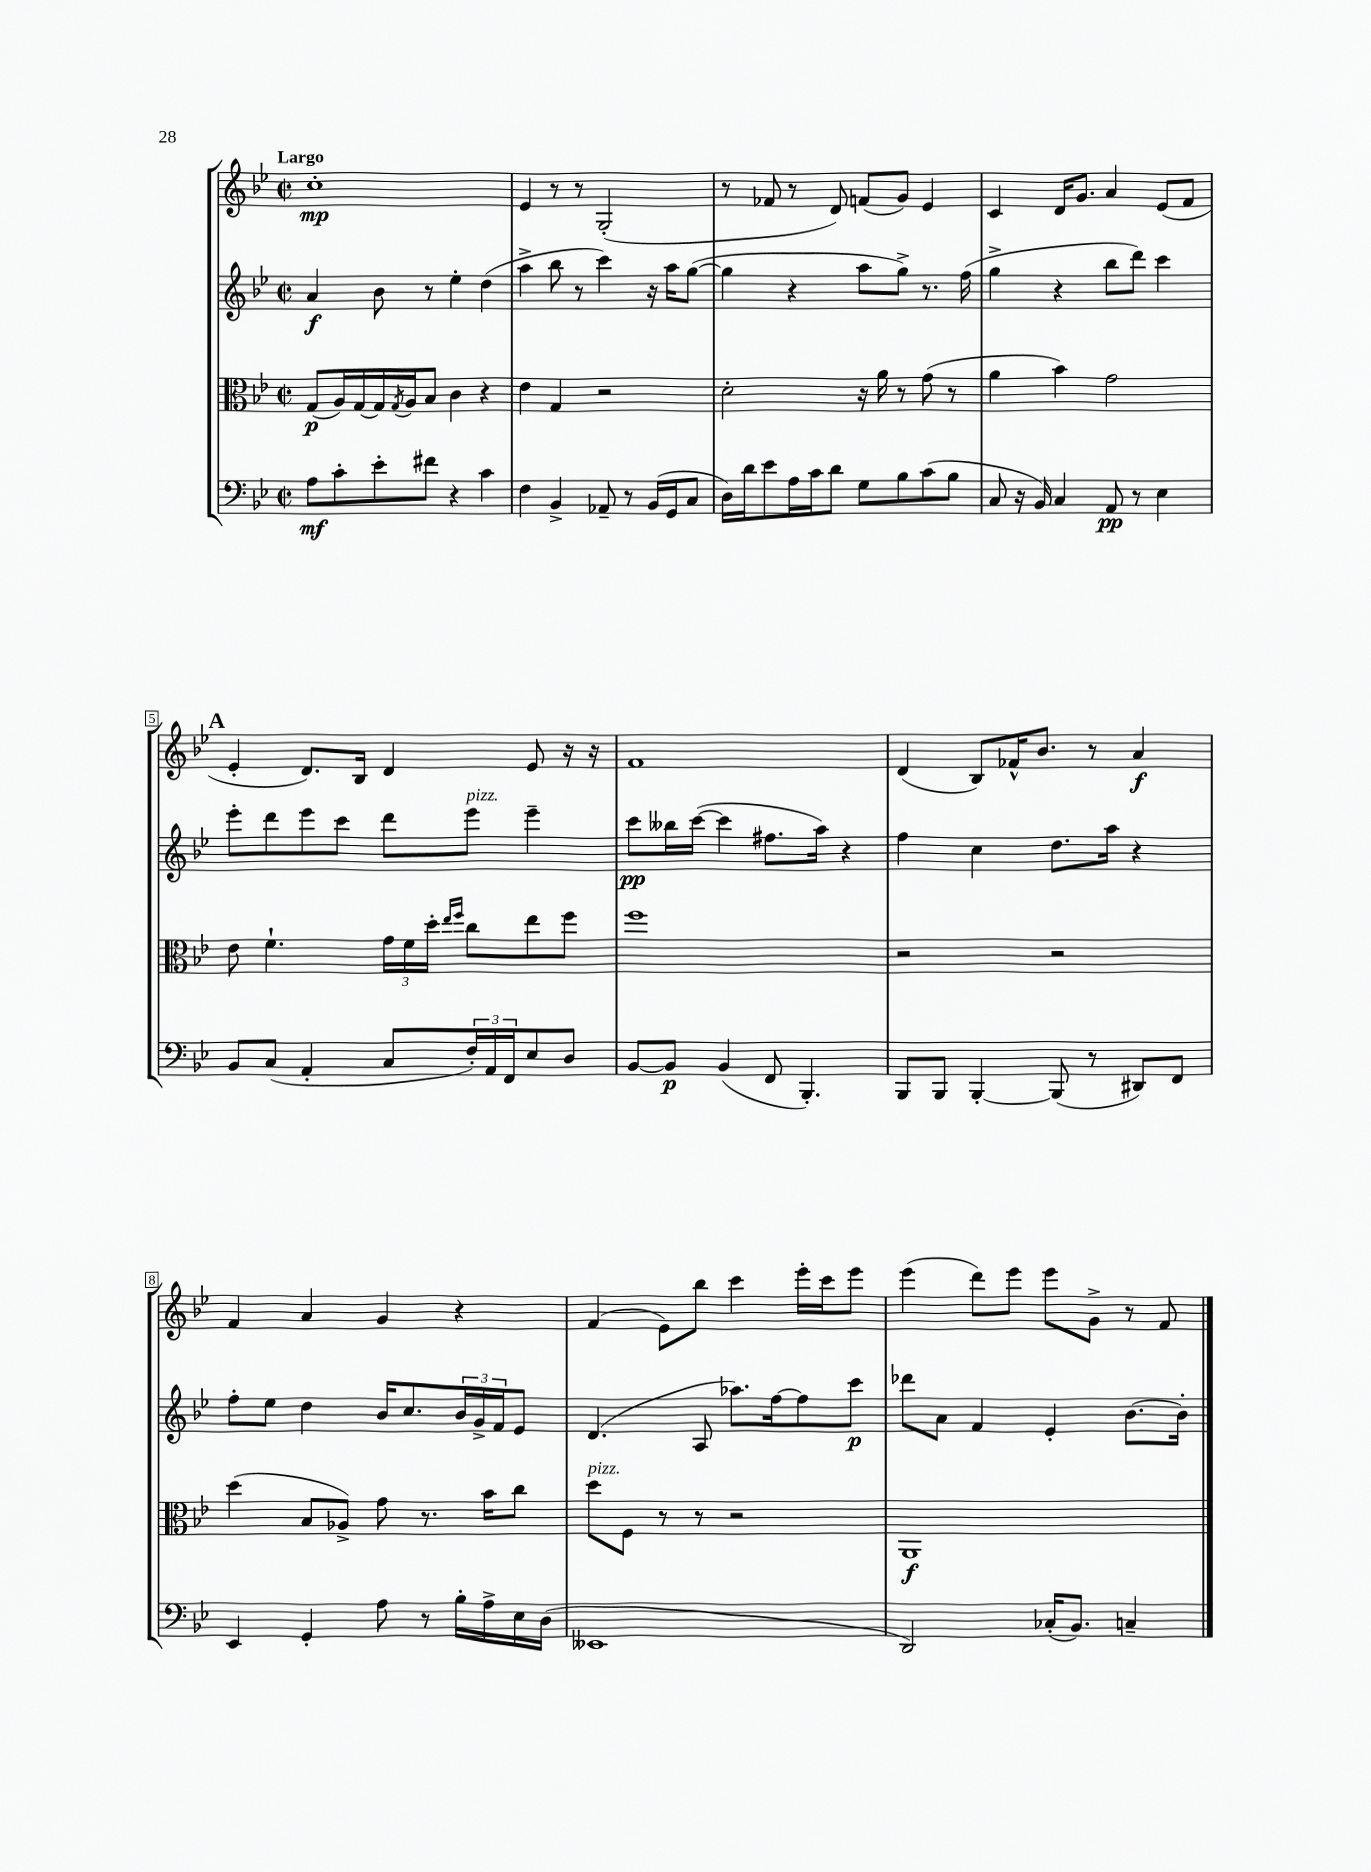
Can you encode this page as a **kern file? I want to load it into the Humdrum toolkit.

**kern	**dynam	**kern	**dynam	**kern	**dynam	**kern	**dynam
*part4	*part4	*part3	*part3	*part2	*part2	*part1	*part1
*staff4	*staff4	*staff3	*staff3	*staff2	*staff2	*staff1	*staff1
*clefF4	*	*clefC3	*	*clefG2	*	*clefG2	*
*k[b-e-]	*	*k[b-e-]	*	*k[b-e-]	*	*k[b-e-]	*
*M2/2	*	*M2/2	*	*M2/2	*	*M2/2	*
*met(c|)	*	*met(c|)	*	*met(c|)	*	*met(c|)	*
=1	=1	=1	=1	=1	=1	=1	=1
!	!	!	!	!	!	!LO:TX:a:B:t=Largo	!
8A\L	mf	(8G/L	p	4a/	f	1cc'	mp
8c'\	.	16A/L)	.	.	.	.	.
.	.	[16G/	.	.	.	.	.
8e-'\	.	16G/]	.	8b-\	.	.	.
.	.	8qG/	.	.	.	.	.
.	.	16A/J	.	.	.	.	.
8f#X\J	.	8B-/J	.	8r	.	.	.
4r	.	4c\	.	4ee-'\	.	.	.
4c\	.	4r	.	(4dd\	.	.	.
=2	=2	=2	=2	=2	=2	=2	=2
4F\	.	4e-\	.	4aa^\	.	4e-/	.
4BB-^/	.	4G/	.	8bb-\	.	8r	.
.	.	.	.	8r	.	8r	.
8AA-X~/	.	2r	.	4ccc\)	.	(2G'/	.
8r	.	.	.	.	.	.	.
(16BB-/LL	.	.	.	16r	.	.	.
16GG/J	.	.	.	16aa\KL	.	.	.
8C/J	.	.	.	([8gg\J	.	.	.
=3	=3	=3	=3	=3	=3	=3	=3
16D\LL)	.	2d'\	.	4gg\]	.	8r	.
16d\J	.	.	.	.	.	.	.
8e-\	.	.	.	.	.	8f-X/	.
16A\L	.	.	.	4r	.	8r	.
16c\J	.	.	.	.	.	.	.
8d\J	.	.	.	.	.	8d/)	.
8G\L	.	16r	.	8aa\L	.	(8fn/L	.
.	.	16a\	.	.	.	.	.
8B-\	.	8r	.	8gg^\J)	.	8g/J)	.
(8c\	.	(8g\	.	8.r	.	4e-/	.
8B-\J	.	8r	.	.	.	.	.
.	.	.	.	(16ff\	.	.	.
=4	=4	=4	=4	=4	=4	=4	=4
8C/	.	4a\	.	4gg^\	.	4c/	.
16r	.	.	.	.	.	.	.
16BB-/)	.	.	.	.	.	.	.
4C/	.	4b-\)	.	4r	.	16d/KL	.
.	.	.	.	.	.	8.g/J	.
8AA/	pp	2g\	.	8bb-\L	.	4a/	.
8r	.	.	.	8ddd\J)	.	.	.
4E-\	.	.	.	4ccc\	.	(8e-/L	.
.	.	.	.	.	.	8f/J	.
!!LO:LB:g=z
!!LO:REH:place=s1:t=A
=5	=5	=5	=5	=5	=5	=5	=5
8BB-/L	.	8e-\	.	8eee-'\L	.	4e-'/	.
(8C/J	.	4.f`\	.	8ddd\	.	.	.
4AA'/	.	.	.	8eee-\	.	8.d/L)	.
.	.	.	.	8ccc\J	.	.	.
.	.	.	.	.	.	16B-/Jk	.
8C/L	.	24g\LL	.	8ddd\L	.	4d/	.
.	.	24f\	.	.	.	.	.
.	.	24dd'\JJ	.	.	.	.	.
.	.	16qqee-/LL	.	.	.	.	.
.	.	16qqff/JJ	.	.	.	.	.
!	!	!	!	!LO:TX:a:i:t=pizz.	!	!	!
24F'/L)	.	8cc\L	.	8eee-\J	.	.	.
24AA/	.	.	.	.	.	.	.
24FF/J	.	.	.	.	.	.	.
8E-/	.	8ee-\	.	4eee-~\	.	8e-/	.
8D/J	.	8ff\J	.	.	.	16r	.
.	.	.	.	.	.	16r	.
=6	=6	=6	=6	=6	=6	=6	=6
[8BB-/L	.	1ff	.	8ccc\L	pp	1f	.
8BB-/J]	p	.	.	16bb--X\L	.	.	.
.	.	.	.	([16ccc\JJ	.	.	.
(4BB-/	.	.	.	4ccc\]	.	.	.
8FF/	.	.	.	8.ff#X\L	.	.	.
4.BBB-'/)	.	.	.	.	.	.	.
.	.	.	.	16aa\Jk)	.	.	.
.	.	.	.	4r	.	.	.
=7	=7	=7	=7	=7	=7	=7	=7
8BBB-/L	.	2r	.	4ff\	.	(4d/	.
8BBB-/J	.	.	.	.	.	.	.
[4BBB-'/	.	.	.	4cc\	.	8B-/L)	.
.	.	.	.	.	.	16f-X^^/K	.
.	.	.	.	.	.	8.b-/J	.
(8BBB-/]	.	2r	.	8.dd\L	.	.	.
8r	.	.	.	.	.	8r	.
.	.	.	.	16aa\Jk	.	.	.
8DD#X/L)	.	.	.	4r	.	4a/	f
8FF/J	.	.	.	.	.	.	.
!!LO:LB:g=z
=8	=8	=8	=8	=8	=8	=8	=8
4EE-/	.	(4dd\	.	8ff'\L	.	4f/	.
.	.	.	.	8ee-\J	.	.	.
4GG'/	.	8B-/L	.	4dd\	.	4a/	.
.	.	8A-X^/J)	.	.	.	.	.
8A\	.	8g\	.	16b-/KL	.	4g/	.
.	.	.	.	8.cc/	.	.	.
8r	.	8.r	.	.	.	.	.
16B-'\LL	.	.	.	24b-/L	.	4r	.
.	.	.	.	24g^/	.	.	.
16A^\	.	16b-\KL	.	.	.	.	.
.	.	.	.	24f/J	.	.	.
16E-\	.	8cc\J	.	8e-/J	.	.	.
(16D\JJ	.	.	.	.	.	.	.
=9	=9	=9	=9	=9	=9	=9	=9
!	!	!LO:TX:a:i:t=pizz.	!	!	!	!	!
1EE--X	.	8dd\L	.	(4.d/	.	(4f/	.
.	.	8F\J	.	.	.	.	.
.	.	8r	.	.	.	8e-\L)	.
.	.	8r	.	8A/	.	8bb-\J	.
.	.	2r	.	8.aa-X\L)	.	4ccc\	.
.	.	.	.	[16ff\k	.	.	.
.	.	.	.	8ff\]	.	16eee-'\LL	.
.	.	.	.	.	.	16ccc\J	.
.	.	.	.	8ccc\J	p	8eee-\J	.
=10	=10	=10	=10	=10	=10	=10	=10
2DD/)	.	1AA	f	8ddd-X\L	.	(4eee-\	.
.	.	.	.	8a\J	.	.	.
.	.	.	.	4f/	.	8ddd\L)	.
.	.	.	.	.	.	8eee-\J	.
(16C-X'/KL	.	.	.	4e-'/	.	8eee-\L	.
8.BB-/J)	.	.	.	.	.	.	.
.	.	.	.	.	.	8g^\J	.
4Cn~/	.	.	.	[8.b-\L	.	8r	.
.	.	.	.	.	.	8f/	.
.	.	.	.	16b-'\Jk]	.	.	.
==	==	==	==	==	==	==	==
*-	*-	*-	*-	*-	*-	*-	*-
